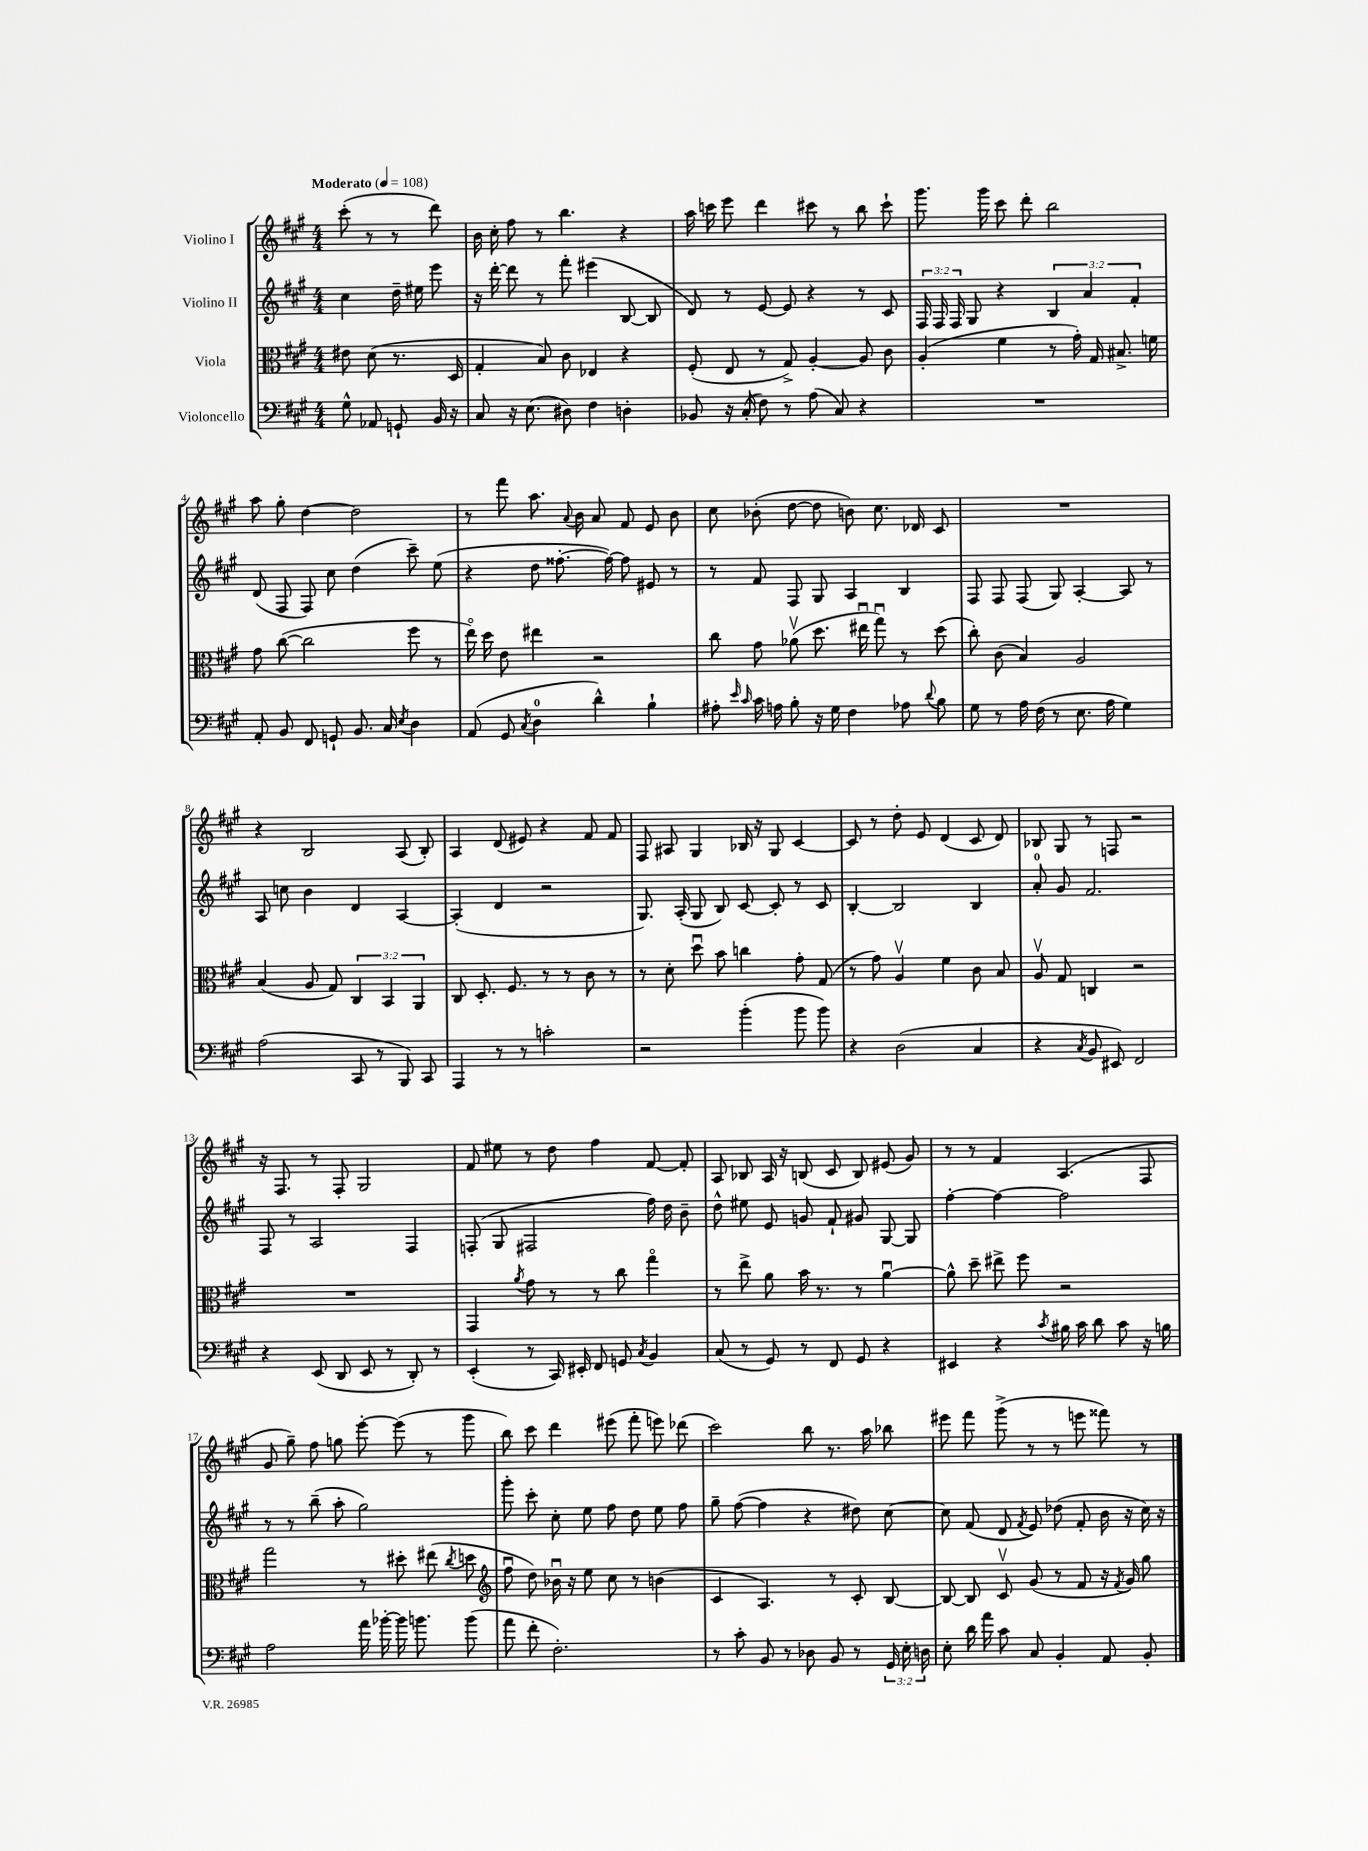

**kern	**kern	**kern	**kern
*staff4	*staff3	*staff2	*staff1
*clefF4	*clefC3	*clefG2	*clefG2
*k[f#c#g#]	*k[f#c#g#]	*k[f#c#g#]	*k[f#c#g#]
*M4/4	*M4/4	*M4/4	*M4/4
*MM108	*MM108	*MM108	*MM108
8G#^^	8e#	4cc#	(8ccc#'
8AA-	(8d	.	8r
8GG`	8.r	16dd~	8r
.	.	16ee#	.
16BB	.	8eee	8ddd)
16r	16D	.	.
=	=	=	=
8C#	4G#'	16r	16b
.	.	[16ddd'	16cc#'
16r	.	8ddd]	8ff#
(8.E	.	.	.
.	8B)	8r	8r
8D#)	8c#	8fff#'	4.bb
4F#	4E-	(4eee#	.
4D'	4r	[8B	4r
.	.	8B]	.
=	=	=	=
8BB-	(8F#'	8d)	16aa
.	.	.	16ccc
16r	8E	8r	8eee
(16C#'	.	.	.
8F#)	8r	[8e	4ddd
8r	8G#^)	8e]	.
(8A	[4A'	4r	8ccc#
8C#)	.	.	8r
4r	8A]	8r	8bb
.	8c#	8c#	8ccc#`
=	=	=	=
1r	(4A'	24F#	8.ggg#
.	.	24F#	.
.	.	24F#	.
.	.	8G#	.
.	.	.	16ggg#
.	4f#	4r	8ccc#
.	.	.	8ddd'
.	8r	6B	2bb
.	16g#')	.	.
.	.	6a	.
.	16G#	.	.
.	8.B#^	.	.
.	.	6f#'	.
.	16f	.	.
=	=	=	=
8AA'	8g#	(8d	8aa
8BB	([8cc#	8F#	8gg#'
8FF#	2cc#]	8F#)	[4dd
8GG`	.	8cc#	.
8.BB	.	(4dd	2dd]
16C#	.	.	.
8qE	.	.	.
4D	8ff#	8ccc#~)	.
.	8r	(8ee	.
=	=	=	=
(8AA	16eeo)	4r	8r
.	16dd	.	.
8GG#	8e	.	8fff#
8qC#	.	.	.
4D	4ee#	8dd	8.aa
.	.	[8.ff##'	.
.	.	.	8qqa
.	.	.	16b
4d^^)	2r	.	8a
.	.	16ff##_)	.
.	.	8ff##]	8f#
4B`	.	8e#	8e
.	.	8r	8b
=	=	=	=
8A#'	8cc#	8r	8cc#
16qqe	.	.	.
16qqc#	.	.	.
16c#	8g#	8f#	(8b-'
16A	.	.	.
8B'	(8a-v	8F#	[8dd
16r	8.dd	8G#	8dd]
16G#	.	.	.
4F#	.	4A	8b)
.	16ee#u	.	.
.	8gg#u)	.	8.cc#
8A-	8r	4B	.
.	.	.	16d-
8qqd	.	.	.
8B	(8dd	.	8c#
=	=	=	=
8G#	8cc#')	8F#	1r
8r	(8c#	8F#	.
16A	4B)	(8F#	.
(16F#	.	.	.
8r	.	8G#)	.
8.E	2A	[4A'	.
16A	.	.	.
4G#)	.	8A]	.
.	.	8r	.
=	=	=	=
(2A	(4B	8A	4r
.	.	8cc	.
.	8A	4b	2B
.	8G#)	.	.
8CC#	6C#	4d	.
8r	.	.	.
.	6BB	.	.
8BBB)	.	[4A	(8A
.	6AA	.	.
8CC#	.	.	8B')
=	=	=	=
4AAA	8C#	(4A']	4A
.	8.D'	.	.
8r	.	4d	(8d
.	8.F#	.	.
8r	.	.	8e#)
2c'	8r	2r	4r
.	8r	.	.
.	8c#	.	8f#
.	8r	.	8f#
=	=	=	=
2r	8r	8.G#)	8F#
.	8d'	.	8A#
.	.	(16A'	.
.	8ddu	8G#	4G#
.	8b	8B)	.
(4b'	4cc	[8c#	16B-
.	.	.	16r
.	.	8c#']	8G#
8b	8g#'	8r	[4c#
8b)	(8G#	8c#	.
=	=	=	=
4r	8r	[4B'	8c#]
.	8g#)	.	8r
(2D	4Av	2B]	8dd'
.	.	.	8e
.	4f#	.	(4d
4C#	8c#	4B	8c#
.	8B	.	8d)
=	=	=	=
4r	8Av	8a'	8B-
.	8G#	8g#	8G#
8qC#	.	.	.
8BB	4C	2.f#	8r
8EE#)	.	.	8F
2FF#	2r	.	2r
=	=	=	=
4r	1r	8F#	16r
.	.	.	8.F#
.	.	8r	.
(8EE	.	2A	8r
8DD	.	.	8F#'
8EE	.	.	2G#
8r	.	.	.
8DD')	.	4F#	.
8r	.	.	.
=	=	=	=
(4EE'	4GG#	(8F'	8f#
.	.	8G#	8ee#
.	8qa	.	.
8r	8g#	2F#	8r
16CC#)	8r	.	8dd
16EE#'	.	.	.
8FF#	8r	.	4ff#
8GG	8cc#	.	.
8qC#	.	.	.
4BB	4gg#o	16ff#)	[8f#
.	.	16dd	.
.	.	8b~	8f#']
=	=	=	=
(8C#	8r	8dd^^	8A
8r	8ee^	8ee#	8B-
8GG#)	8a	8e	16A
.	.	.	16r
8r	16b	8g	(8B
.	8.r	.	.
8FF#	.	8f#`	8c#
8GG#	8r	8g#	8B)
4r	[4au	[8G#	(8e#
.	.	8G#]	8g#)
=	=	=	=
4EE#	8a^^]	[4ff#'	8r
.	8dd~	.	8r
4r	8ee#^	4ff#_	4f#
.	8ff#	.	.
8qc#	.	.	.
16B#	2r	2ff#]	(4.A
16c#	.	.	.
8d	.	.	.
8c#	.	.	.
16r	.	.	8F#
16B	.	.	.
=	=	=	=
2A	2gg#	8r	8g#
.	.	8r	8gg#~)
.	.	(8bb~	8ff#
.	.	8aa'	8gg
16a	8r	2gg#)	[8eee'
[16b-'	.	.	.
16b-]	8dd#'	.	(8eee]
8.b	.	.	.
.	(8ee#	.	8r
.	8qcc#	.	.
(8b	8dd	.	8ggg#
=	=	=	=
*	*clefG2	*	*
8a	8ff#u	8ggg#'	8bb)
8f#'	8dd)	8ccc#'	8ccc#
2.F#')	16b-u	8cc#'	4ddd
.	16r	.	.
.	8ee	8ee	.
.	8cc#	8ff#	(8eee#
.	8r	8dd	8fff#'
.	(4b	8ee	8eee)
.	.	8ff#	(8ddd-
=	=	=	=
8r	4c#	8gg#~	2ccc#)
8c#'	.	([8ff#	.
8BB	4.A)	4ff#]	.
8r	.	.	.
8D-	.	4r	8bb
8BB	8r	.	8.r
8r	8c#'	8dd#)	.
.	.	.	16aa
24GG#	[8B	[8cc#	8bb-
24E'	.	.	.
24D	.	.	.
=	=	=	=
8E'	8B_	8cc#]	8eee#
16d	8B]	(8f#	8fff#
16a	.	.	.
8c#	8c#v	8d	(8ggg#^
.	.	8qf#	.
8C#	(8g#	8e)	8r
4BB'	8r	(8dd-	8r
.	8f#	8f#'	8eee
8AA	16r	16b	8fff##)
.	8qf#	.	.
.	16g#)	16r	.
8BB'	8gg#	16cc#)	8r
.	.	16r	.
==	==	==	==
*-	*-	*-	*-
